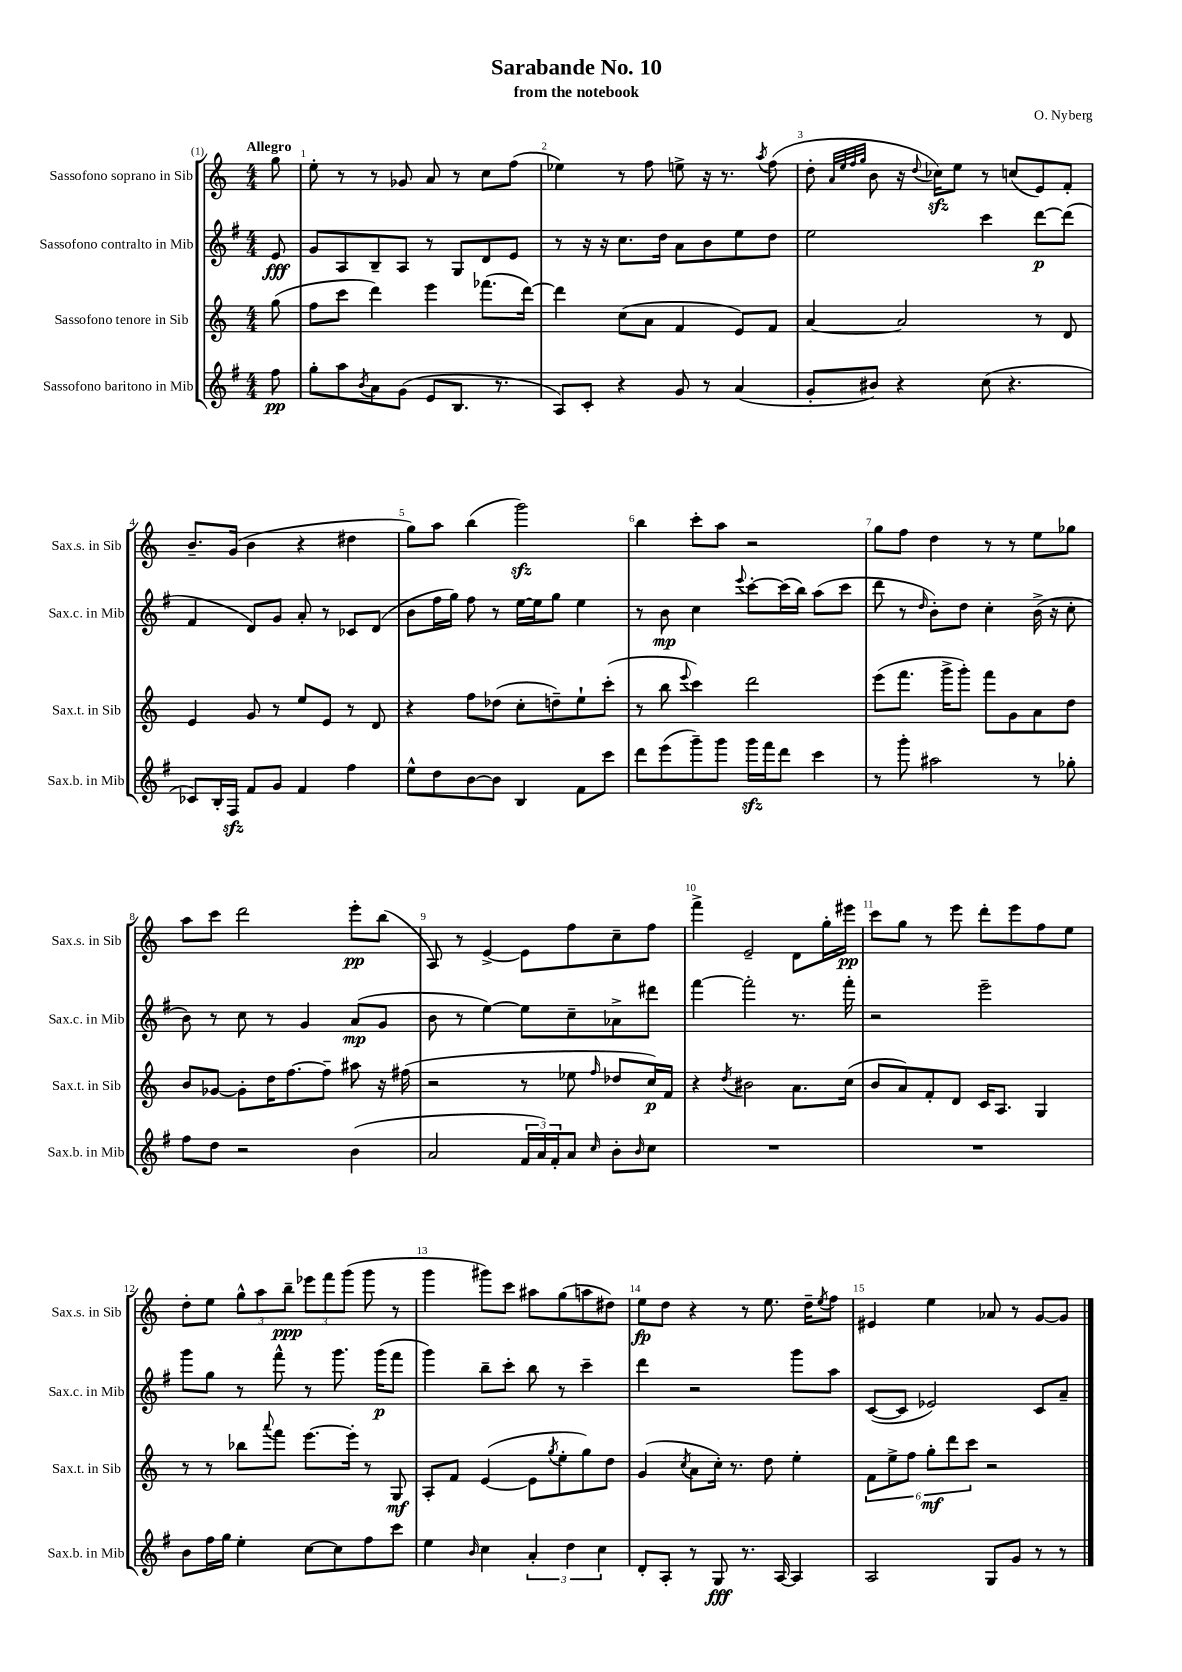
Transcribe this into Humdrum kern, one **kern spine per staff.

**kern	**dynam	**kern	**dynam	**kern	**dynam	**kern	**dynam
*part4	*part4	*part3	*part3	*part2	*part2	*part1	*part1
*staff4	*staff4	*staff3	*staff3	*staff2	*staff2	*staff1	*staff1
*I"Sassofono baritono in Mib	*	*I"Sassofono tenore in Sib	*	*I"Sassofono contralto in Mib	*	*I"Sassofono soprano in Sib	*
*I'Sax.b. in Mib	*	*I'Sax.t. in Sib	*	*I'Sax.c. in Mib	*	*I'Sax.s. in Sib	*
*clefG2	*	*clefG2	*	*clefG2	*	*clefG2	*
*k[f#]	*	*k[]	*	*k[f#]	*	*k[]	*
*M4/4	*	*M4/4	*	*M4/4	*	*M4/4	*
=	=	=	=	=	=	=	=
!	!	!	!	!	!	!LO:TX:a:B:t=Allegro	!
8ff#\	pp	(8gg\	.	8e/	fff	8gg\	.
=1	=1	=1	=1	=1	=1	=1	=1
8gg'\L	.	8ff\L	.	8g/L	.	8ee'\	.
8aa\	.	8ccc\J	.	8A/	.	8r	.
8qb/	.	.	.	.	.	.	.
8a\	.	4ddd\)	.	8B~/	.	8r	.
(8g\J	.	.	.	8A/J	.	8g-X/	.
8e/L	.	4eee\	.	8r	.	8a/	.
8.B/J	.	.	.	8G/L	.	8r	.
.	.	(8.fff-X\L	.	8d/	.	8cc\L	.
8.r	.	.	.	.	.	.	.
.	.	.	.	8e/J	.	(8ff\J	.
.	.	[16ddd\Jk)	.	.	.	.	.
=2	=2	=2	=2	=2	=2	=2	=2
8A/L)	.	4ddd\]	.	8r	.	4ee-X\)	.
8c'/J	.	.	.	16r	.	.	.
.	.	.	.	16r	.	.	.
4r	.	(8cc\L	.	8.cc\L	.	8r	.
.	.	8a\J	.	.	.	8ff\	.
.	.	.	.	16dd\Jk	.	.	.
8g/	.	4f/	.	8a\L	.	8een^\	.
8r	.	.	.	8b\	.	16r	.
.	.	.	.	.	.	8.r	.
(4a/	.	8e/L)	.	8ee\	.	.	.
.	.	.	.	.	.	8qaa/	.
.	.	8f/J	.	8dd\J	.	(8ff\	.
=3	=3	=3	=3	=3	=3	=3	=3
8g'/L	.	[4a/	.	2ee\	.	8dd'\	.
.	.	.	.	.	.	32qqa/LLL	.
.	.	.	.	.	.	32qqee/	.
.	.	.	.	.	.	32qqff/	.
.	.	.	.	.	.	32qqgg/JJJ	.
8b#X/J)	.	.	.	.	.	8b\	.
4r	.	2a/]	.	.	.	16r	.
.	.	.	.	.	.	8qqdd/	.
.	.	.	.	.	.	16cc-Xzz\KL)	.
.	.	.	.	.	.	8ee\J	.
(8cc\	.	.	.	4ccc\	.	8r	.
4.r	.	.	.	.	.	(8ccn/L	.
.	.	8r	.	[8ddd\L	p	8e/)	.
.	.	8d/	.	(8ddd\J]	.	8f'/J	.
!!LO:LB:g=z
=4	=4	=4	=4	=4	=4	=4	=4
8c-X/L)	.	4e/	.	4f#/	.	8.b~/L	.
16B'/L	.	.	.	.	.	.	.
16F#zz/JJ	.	.	.	.	.	(16g/Jk	.
8f#/L	.	8g/	.	8d/L)	.	4b\	.
8g/J	.	8r	.	8g/J	.	.	.
4f#/	.	8ee/L	.	8a'/	.	4r	.
.	.	8e/J	.	8r	.	.	.
4ff#\	.	8r	.	8c-X/L	.	4dd#X\	.
.	.	8d/	.	(8d/J	.	.	.
=5	=5	=5	=5	=5	=5	=5	=5
8ee^^\L	.	4r	.	8b\L	.	8gg\L)	.
8dd\	.	.	.	16ff#\L	.	8aa\J	.
.	.	.	.	16gg\JJ)	.	.	.
[8b\	.	8ff\L	.	8ff#\	.	(4bb\	.
8b\J]	.	(8dd-X\J	.	8r	.	.	.
4B/	.	8cc'\L	.	[16ee\LL	.	2gggzz\)	.
.	.	.	.	16ee\J]	.	.	.
.	.	8ddn~\)	.	8gg\J	.	.	.
8f#\L	.	8ee`\	.	4ee\	.	.	.
8ccc\J	.	(8ccc'\J	.	.	.	.	.
=6	=6	=6	=6	=6	=6	=6	=6
8ddd\L	.	8r	.	8r	.	4bb\	.
(8eee\	.	8bb\	.	8b\	mp	.	.
.	.	8qqeee/	.	.	.	.	.
8ggg~\)	.	4ccc\)	.	4cc\	.	8ccc'\L	.
8ggg\J	.	.	.	.	.	8aa\J	.
.	.	.	.	8qqeee/	.	.	.
16gggzz\LL	.	2ddd\	.	[8ccc'\L	.	2r	.
16fff#\J	.	.	.	.	.	.	.
8ddd\J	.	.	.	(16ccc\L]	.	.	.
.	.	.	.	16bb\JJ)	.	.	.
4ccc\	.	.	.	(8aa\L	.	.	.
.	.	.	.	8ccc\J	.	.	.
=7	=7	=7	=7	=7	=7	=7	=7
8r	.	(8eee\L	.	8ddd\	.	8gg\L	.
8ggg'\	.	8.fff\J	.	8r	.	8ff\J	.
.	.	.	.	16qqdd/	.	.	.
2aa#X\	.	.	.	8b'\L)	.	4dd\	.
.	.	16ggg^\KL	.	.	.	.	.
.	.	8ggg'\J)	.	8dd\J	.	.	.
.	.	8fff\L	.	4cc'\	.	8r	.
.	.	8g\	.	.	.	8r	.
8r	.	8a\	.	(16b^\	.	8ee\L	.
.	.	.	.	16r	.	.	.
8gg-X'\	.	8dd\J	.	8cc'\	.	8gg-X\J	.
!!LO:LB:g=z
=8	=8	=8	=8	=8	=8	=8	=8
8ff#\L	.	8b/L	.	8b\)	.	8aa\L	.
8dd\J	.	[8g-X/J	.	8r	.	8ccc\J	.
2r	.	8g-'\L]	.	8cc\	.	2ddd\	.
.	.	16dd\K	.	8r	.	.	.
.	.	[8.ff\	.	.	.	.	.
.	.	.	.	4g/	.	.	.
.	.	8ff~\J]	.	.	.	.	.
(4b\	.	8aa#X\	.	(8a/L	mp	8eee'\L	pp
.	.	16r	.	8g/J	.	(8bb\J	.
.	.	(16ff#X\	.	.	.	.	.
=9	=9	=9	=9	=9	=9	=9	=9
2a/	.	2r	.	8b\	.	8A/)	.
.	.	.	.	8r	.	8r	.
.	.	.	.	[4ee\)	.	[4e^/	.
24f#/LL	.	8r	.	8ee\L]	.	8e\L]	.
24a/)	.	.	.	.	.	.	.
24f#'/J	.	.	.	.	.	.	.
8a/J	.	8ee-X\	.	8cc~\	.	8ff\	.
16qqcc/	.	16qqff/	.	.	.	.	.
8b'\L	.	8dd-X/L	.	8a-X^\	.	8cc~\	.
16qqb/	.	.	.	.	.	.	.
8cc\J	.	16cc/L)	p	8ddd#X\J	.	8ff\J	.
.	.	16f/JJ	.	.	.	.	.
=10	=10	=10	=10	=10	=10	=10	=10
1r	.	4r	.	[4fff#\	.	4fff^\	.
.	.	8qdd/	.	.	.	.	.
.	.	2b#X\	.	2fff#'\]	.	2e~/	.
.	.	8.a\L	.	8.r	.	8d\L	.
.	.	.	.	.	.	16gg'\L	.
.	.	(16cc\Jk	.	16fff#'\	.	16eee#X\JJ	pp
=11	=11	=11	=11	=11	=11	=11	=11
1r	.	8b/L	.	2r	.	8ccc\L	.
.	.	8a/)	.	.	.	8gg\J	.
.	.	8f'/	.	.	.	8r	.
.	.	8d/J	.	.	.	8eee\	.
.	.	16c/KL	.	2eee~\	.	8ddd'\L	.
.	.	8.A/J	.	.	.	.	.
.	.	.	.	.	.	8eee\	.
.	.	4G/	.	.	.	8ff\	.
.	.	.	.	.	.	8ee\J	.
!!LO:LB:g=z
=12	=12	=12	=12	=12	=12	=12	=12
8b\L	.	8r	.	8ggg\L	.	8dd'\L	.
16ff#\L	.	8r	.	8gg\J	.	8ee\J	.
16gg\JJ	.	.	.	.	.	.	.
4ee'\	.	8bb-X\L	.	8r	.	12gg^^\L	.
.	.	.	.	.	.	12aa\	.
.	.	8qqaaa/	.	.	.	.	.
.	.	8fff\J	.	8fff#^^\	.	.	.
.	.	.	.	.	.	12bb~\J	ppp
[8cc\L	.	[8.eee\L	.	8r	.	12eee-X\L	.
.	.	.	.	.	.	12fff\	.
8cc\]	.	.	.	8.ggg\	.	.	.
.	.	.	.	.	.	(12ggg\J	.
.	.	16eee'\Jk]	.	.	.	.	.
8ff#\	.	8r	.	.	.	8ggg\	.
.	.	.	.	(16ggg\KL	p	.	.
8ccc\J	.	8G/	mf	8fff#\J	.	8r	.
=13	=13	=13	=13	=13	=13	=13	=13
4ee\	.	8A'/L	.	4ggg\)	.	4ggg\	.
.	.	8f/J	.	.	.	.	.
16qqb/	.	.	.	.	.	.	.
4cc\	.	([4e/	.	8bb~\L	.	8ggg#X\L)	.
.	.	.	.	8ccc'\J	.	8ccc\J	.
6a'/	.	8e\L]	.	8bb\	.	8aa#X\L	.
.	.	8qgg/	.	.	.	.	.
.	.	8ee'\	.	8r	.	(8gg\	.
6dd\	.	.	.	.	.	.	.
.	.	8gg\)	.	4ccc~\	.	8aan\	.
6cc\	.	.	.	.	.	.	.
.	.	8dd\J	.	.	.	8dd#X\J)	.
=14	=14	=14	=14	=14	=14	=14	=14
8d'/L	.	(4g/	.	4ddd\	.	8ee\L	fp
8A'/J	.	.	.	.	.	8dd\J	.
.	.	8qcc/	.	.	.	.	.
8r	.	8a\L	.	2r	.	4r	.
8G/	fff	16cc'\Jk)	.	.	.	.	.
.	.	8.r	.	.	.	.	.
8.r	.	.	.	.	.	8r	.
.	.	8dd\	.	.	.	8.ee\	.
[16A/	.	.	.	.	.	.	.
4A/]	.	4ee'\	.	8ggg\L	.	.	.
.	.	.	.	.	.	16dd~\KL	.
.	.	.	.	.	.	8qee/	.
.	.	.	.	8aa\J	.	8ff\J	.
=15	=15	=15	=15	=15	=15	=15	=15
2A/	.	12f\L	.	([8c/L	.	4e#X/	.
.	.	12ee^\	.	.	.	.	.
.	.	.	.	8c/J]	.	.	.
.	.	12ff\J	.	.	.	.	.
.	.	12gg'\L	mf	2e-X/)	.	4ee\	.
.	.	12ddd\	.	.	.	.	.
.	.	12ccc\J	.	.	.	.	.
8G/L	.	2r	.	.	.	8a-X/	.
8g/J	.	.	.	.	.	8r	.
8r	.	.	.	8c/L	.	[8g/L	.
8r	.	.	.	8a~/J	.	8g/J]	.
==	==	==	==	==	==	==	==
*-	*-	*-	*-	*-	*-	*-	*-
